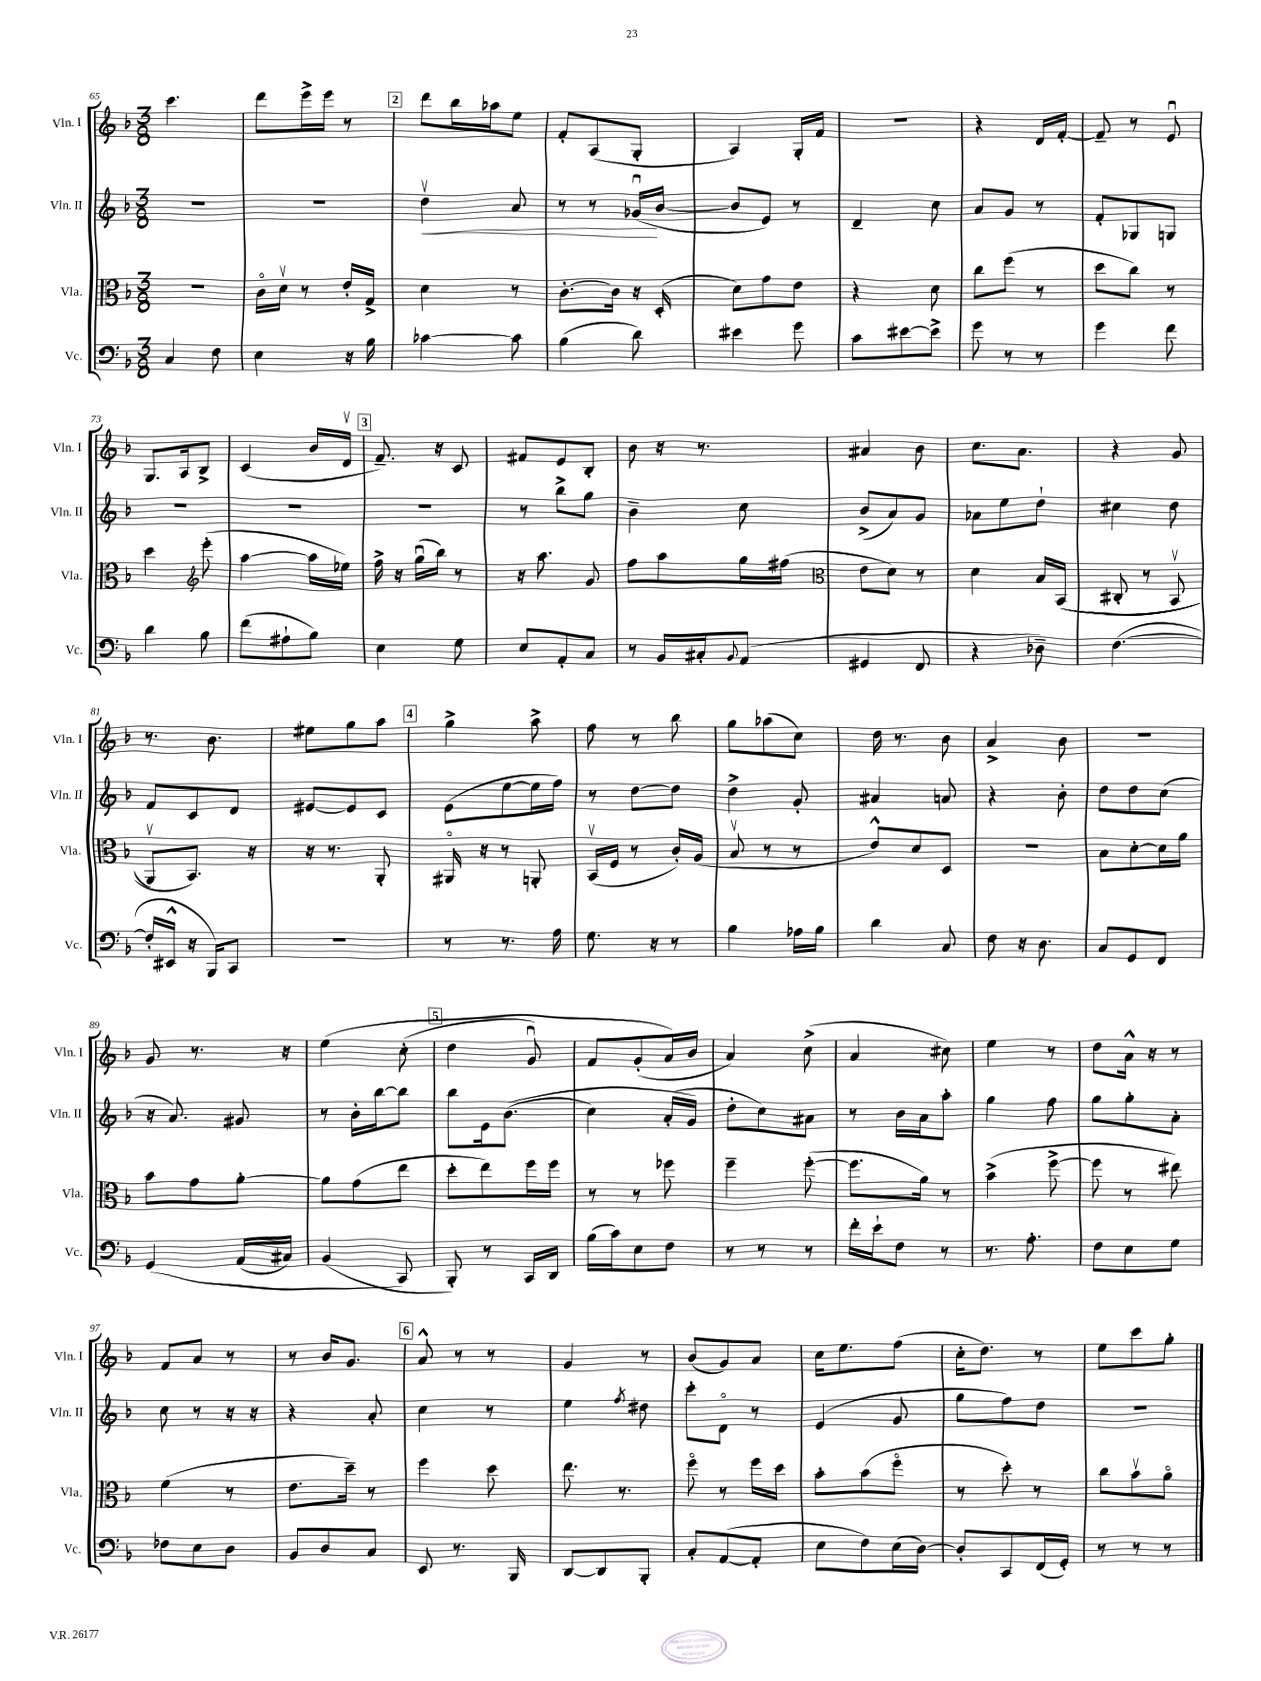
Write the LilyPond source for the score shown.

<<
\new StaffGroup <<
\new Staff = "s0" \with { instrumentName = "Vln. I" shortInstrumentName = "Vln. I" } {
    \clef treble \key f \major \numericTimeSignature \time 3/8
    c'''4. |
    d'''8 e'''16-> e'''16 r8 |
    \mark \markup { \box "2" } d'''8 bes''16 aes''16 e''8 |
    f'8-. a8( g8-. |
    a4) g16-. f'16 |
    R4. |
    r4 d'16 f'16~-. |
    f'8-- r8 e'8\downbow |
    g8. a16 bes8-> |
    c'4( bes'16 d'16\upbow |
    \mark \markup { \box "3" } f'8.--) r16 c'8 |
    fis'8 e'8 bes8-. |
    bes'8 r16 r8. |
    ais'4 bes'8 |
    c''8. a'8. |
    r4 g'8 |
    r8. bes'8. |
    eis''8 g''8 a''8 |
    \mark \markup { \box "4" } g''4-> a''8-> |
    f''8 r8 bes''8 |
    g''8 aes''8( c''8) |
    d''16 r8. bes'8 |
    a'4-> bes'8 |
    R4. |
    g'8 r8. r16 |
    e''4\( c''8-.( |
    \mark \markup { \box "5" } d''4 g'8\downbow) |
    f'8 g'8-.( a'16\) bes'16 |
    a'4) c''8->( |
    a'4 cis''8) |
    e''4 r8 |
    d''8 a'16-^ r16 r8 |
    f'8 a'8 r8 |
    r8 bes'16 g'8. |
    \mark \markup { \box "6" } a'8-^ r8 r8 |
    g'4 r8 |
    bes'8( g'8) a'8 |
    c''16 e''8. f''8( |
    c''16-. d''8.) r8 |
    e''8 c'''8 g''8-. \bar "|." |
}
\new Staff = "s1" \with { instrumentName = "Vln. II" shortInstrumentName = "Vln. II" } {
    \clef treble \key f \major \numericTimeSignature \time 3/8
    R4. |
    R4. |
    \mark \markup { \box "2" } d''4\upbow\< a'8 |
    r8 r8 ges'16\downbow\!( bes'16~ |
    bes'8 e'8) r8 |
    d'4-- c''8 |
    a'8 g'8 r8 |
    f'8-. ges8 g8 |
    R4. |
    R4. |
    \mark \markup { \box "3" } R4. |
    r8 bes''8-> g''8 |
    bes'4-- c''8 |
    bes'8->( a'8) g'8 |
    aes'8 e''8 d''8-! |
    cis''4 d''8 |
    f'8 c'8 d'8 |
    eis'8~ eis'8 c'8 |
    \mark \markup { \box "4" } e'8( e''8~ e''16 f''16) |
    r8 d''8~ d''8 |
    d''4-> g'8-. |
    ais'4 a'8 |
    r4 bes'8-. |
    d''8 d''8 c''8( |
    r16 a'8.) gis'8 |
    r8 bes'16-. bes''16~ bes''8 |
    \mark \markup { \box "5" } bes''8 e'16 bes'8.(\( |
    c''4) a'16-.( g'16\) |
    d''8-. c''8) ais'8 |
    r8 bes'16 a'16 a''8-. |
    g''4 f''8 |
    g''8 g''8-. a'8-. |
    c''8 r8 r16 r16 |
    r4 a'8-. |
    \mark \markup { \box "6" } c''4 r8 |
    e''4 \acciaccatura { f''8 } dis''8 |
    c'''8-. d'8\flageolet r8 |
    e'4( g'8 |
    g''8 f''8) d''8 |
    R4. \bar "|." |
}
\new Staff = "s2" \with { instrumentName = "Vla." shortInstrumentName = "Vla." } {
    \clef alto \key f \major \numericTimeSignature \time 3/8
    R4. |
    c'16\flageolet d'16\upbow r8 e'16-. g16-> |
    \mark \markup { \box "2" } d'4 r8 |
    c'8.~-. c'16 r16 d16-.( |
    d'8) g'8 e'8 |
    r4 d'8 |
    c''8 f''8( r8 |
    d''8 c''8) r8 |
    d''4 \clef treble e'''8-.( |
    a''4~ a''16 ees''16) |
    \mark \markup { \box "3" } f''16-> r16 g''16\downbow( bes''16) r8 |
    r16 a''8. g'8 |
    f''8 a''8 g''16 fis''16( |
    \clef alto e'8 d'8) r8 |
    d'4 bes16 bes,16(\( |
    cis8-. r8 bes,8\upbow |
    a,8\upbow) bes,8.\) r16 |
    r16 r8. a,8-. |
    \mark \markup { \box "4" } ais,16\flageolet r16 r8 a,8-. |
    bes,16\upbow( f16 r8 c'16-.) a16( |
    bes8\upbow r8 r8 |
    e'8-^) d'8 d8 |
    R4. |
    bes8 d'8~-. d'16 a'16 |
    bes'8 g'8 a'8~-. |
    a'8 g'8( e''8 |
    \mark \markup { \box "5" } d''8-. e''8) f''16 f''16 |
    r8 r8 fes''8 |
    f''4-- f''8~-.( |
    f''8. a'16) r8 |
    bes'4->( f''8~-> |
    f''8 r8 eis''8) |
    f'4( r8 |
    e'8. d''16--) r8 |
    \mark \markup { \box "6" } f''4 d''8 |
    e''8. r8. |
    f''8\flageolet r8 f''16 d''16 |
    bes'8-. bes'8( f''8\flageolet |
    r8 d''8-.) r8 |
    c''8 bes'8\upbow a'8\flageolet \bar "|." |
}
\new Staff = "s3" \with { instrumentName = "Vc." shortInstrumentName = "Vc." } {
    \clef bass \key f \major \numericTimeSignature \time 3/8
    c4 f8 |
    e4 r16 bes16 |
    \mark \markup { \box "2" } ces'4~ ces'8 |
    bes4( d'8) |
    eis'4 g'8 |
    c'8 eis'8~ eis'8-> |
    g'8 r8 r8 |
    g'4 f'8 |
    d'4 bes8 |
    f'8( ais8-! bes8) |
    \mark \markup { \box "3" } e4 g8 |
    e8 a,8-. c8 |
    r8 bes,16 cis16-. \appoggiatura { bes,8 } a,8( |
    gis,4 f,8 |
    r4 des8--) |
    f4.~( |
    f16-. eis,16-^ r16 bes,,16) c,8 |
    R4. |
    \mark \markup { \box "4" } r8 r8. a16 |
    g8. r16 r8 |
    bes4 aes16 bes16 |
    d'4 c8 |
    f8 r16 d8. |
    c8 g,8 f,8 |
    g,4\( a,16( cis16) |
    bes,4( c,8\) |
    \mark \markup { \box "5" } bes,,8-.) r8 c,16 d,16 |
    bes16( c'16) e8 f8 |
    r8 r8 r8 |
    f'16-. e'16-! f8 r8 |
    r8. a8.-. |
    f8 e8 g8 |
    fes8 e8 d8 |
    bes,8 d8 c8 |
    \mark \markup { \box "6" } e,8 r8. bes,,16 |
    d,8~ d,8 bes,,8-. |
    c8-. a,8~( a,8-. |
    e8 f8) e16( d16~) |
    d8-. c,8 f,16( g,16-.) |
    r8 r8 r8 \bar "|." |
}
>>
>>
\layout { \context { \Score currentBarNumber = #65 } }
